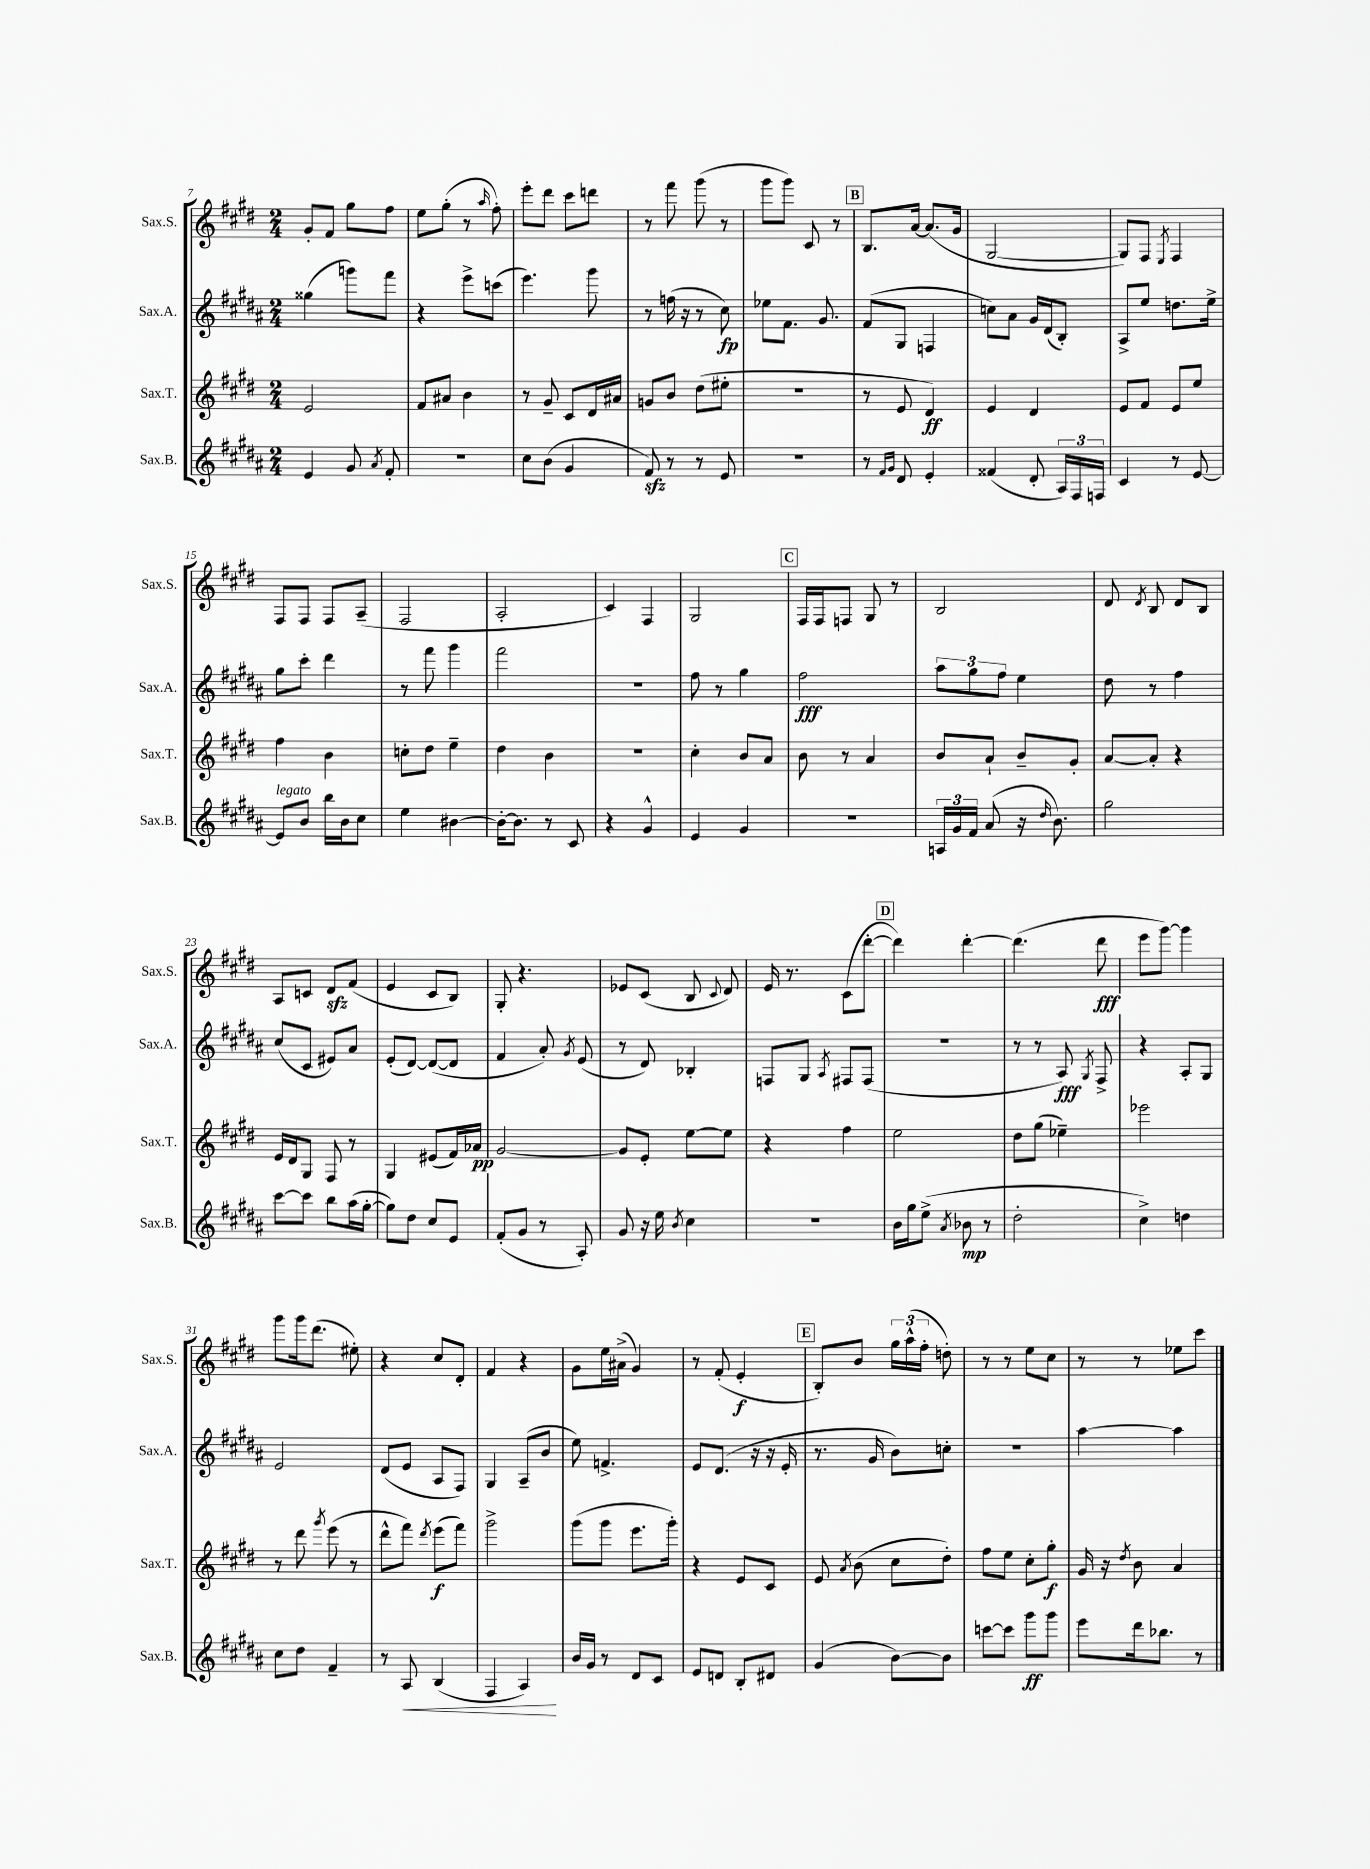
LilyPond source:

<<
\new StaffGroup <<
\new Staff = "s0" \with { instrumentName = "Sax.S." shortInstrumentName = "Sax.S." } {
    \clef treble \key e \major \numericTimeSignature \time 2/4
    \autoBeamOff gis'8[-. fis'8] gis''8[ fis''8] |
    e''8[ gis''8]-.( r8 \grace { a''16 } fis''8-.) |
    e'''8[-. dis'''8] cis'''8[ d'''8] |
    r8 fis'''8 gis'''8( r8 |
    gis'''8[ gis'''8]) cis'8 r8 |
    \mark \markup { \box "B" } b8.[ a'16]~ a'8.[( gis'16] |
    gis2~ |
    gis8[) fis8] \acciaccatura { e8 } fis4 |
    fis8[ fis8] fis8[ a8]--( |
    fis2 |
    a2-. |
    cis'4) fis4 |
    gis2 |
    \mark \markup { \box "C" } fis16[ fis16 f8] gis8 r8 |
    b2 |
    dis'8 \acciaccatura { dis'8 } b8 dis'8[ b8] |
    a8[ c'8] dis'8[\sfz fis'8]( |
    e'4 cis'8[ b8]) |
    gis8-. r4. |
    ees'8[ cis'8]( b8 \appoggiatura { cis'8 } dis'8) |
    e'16 r8. cis'8[( dis'''8]~-. |
    \mark \markup { \box "D" } dis'''4) dis'''4~-. |
    dis'''4.( dis'''8\fff |
    e'''8[ gis'''8]~) gis'''4 |
    gis'''8[ gis'''16 dis'''8.]( eis''8-.) |
    r4 cis''8[ dis'8]-. |
    fis'4 r4 |
    gis'8[ e''16 ais'16]->( gis'4) |
    r8 fis'8-.( e'4-.\f |
    \mark \markup { \box "E" } b8[-.) b'8] \tuplet 3/2 { gis''16[ a''16-^( fis''16]-. } d''8-.) |
    r8 r8 e''8[ cis''8] |
    r8 r8 ees''8[ cis'''8] \bar "|." |
}
\new Staff = "s1" \with { instrumentName = "Sax.A." shortInstrumentName = "Sax.A." } {
    \clef treble \key b \major \numericTimeSignature \time 2/4
    \autoBeamOff gisis''4( g'''8[) fis'''8] |
    r4 e'''8[-> c'''8]( |
    e'''4.) gis'''8 |
    r8 f''16( r16 r8 cis''8\fp) |
    ees''8[ fis'8.] gis'8. |
    \mark \markup { \box "B" } fis'8[( gis8] f4 |
    c''8[) ais'8] gis'16[ dis'16( b8]-.) |
    ais8[-> e''8] d''8.[ e''16]-> |
    gis''8[ cis'''8]-. dis'''4 |
    r8 fis'''8 gis'''4 |
    fis'''2 |
    r2 |
    fis''8 r8 gis''4 |
    \mark \markup { \box "C" } fis''2\fff |
    \tuplet 3/2 { ais''8[ gis''8 fis''8] } e''4 |
    dis''8 r8 fis''4 |
    cis''8[( cis'8] eis'8[) ais'8] |
    e'8[-.( dis'8]~) dis'8[~( dis'8] |
    fis'4 ais'8-.) \acciaccatura { gis'8 } e'8( |
    r8 dis'8) bes4-. |
    f8[ gis8] \acciaccatura { ais8 } fis8[ fis8]( |
    \mark \markup { \box "D" } r2 |
    r8 r8 ais8\fff) \acciaccatura { gis8 } fis8-> |
    r4 ais8[-. gis8] |
    e'2 |
    dis'8[( e'8] ais8[ fis8]) |
    gis4 ais8[--( b'8] |
    e''8) f'4.-> |
    e'8[ dis'8.]( r16 r16 e'16-. |
    \mark \markup { \box "E" } r8. gis'16 b'8[) c''8]-. |
    R2 |
    ais''4~ ais''4 \bar "|." |
}
\new Staff = "s2" \with { instrumentName = "Sax.T." shortInstrumentName = "Sax.T." } {
    \clef treble \key e \major \numericTimeSignature \time 2/4
    \autoBeamOff e'2 |
    fis'8[ ais'8] b'4 |
    r8 gis'8-- cis'8[ dis'16 ais'16] |
    g'8[ b'8] dis''8[( eis''8]-. |
    r2 |
    \mark \markup { \box "B" } r8 e'8 dis'4\ff) |
    e'4 dis'4 |
    e'8[ fis'8] e'8[ e''8] |
    fis''4 b'4 |
    c''8[-. dis''8] e''4-- |
    dis''4 b'4 |
    r2 |
    cis''4-. b'8[ a'8] |
    \mark \markup { \box "C" } b'8 r8 a'4 |
    b'8[ a'8]-! b'8[-- gis'8]-. |
    a'8[~ a'8]-. r4 |
    e'16[ dis'16 gis8] fis8 r8 |
    gis4 eis'8[( fis'16) aes'16]\pp |
    gis'2~ |
    gis'8[ e'8]-. e''8[~ e''8] |
    r4 fis''4 |
    \mark \markup { \box "D" } e''2 |
    dis''8[ gis''8]( ees''4--) |
    ees'''2 |
    r8 dis'''8 \acciaccatura { gis'''8 } e'''8( r8 |
    dis'''8[-^ fis'''8]) \acciaccatura { dis'''8 } e'''8[\f( fis'''8]) |
    gis'''2-> |
    gis'''8[( gis'''8] e'''8.[ gis'''16]-.) |
    r4 e'8[ cis'8] |
    \mark \markup { \box "E" } e'8 \acciaccatura { a'8 } b'8( cis''8[ dis''8]-.) |
    fis''8[ e''8] cis''8[-. gis''8]-.\f |
    gis'16 r16 \acciaccatura { dis''8 } b'8 a'4 \bar "|." |
}
\new Staff = "s3" \with { instrumentName = "Sax.B." shortInstrumentName = "Sax.B." } {
    \clef treble \key b \major \numericTimeSignature \time 2/4
    \autoBeamOff e'4 gis'8 \acciaccatura { ais'8 } fis'8-. |
    R2 |
    cis''8[ b'8]( gis'4 |
    fis'8\sfz) r8 r8 e'8 |
    R2 |
    \mark \markup { \box "B" } r8 \grace { fis'16[ gis'16] } dis'8 e'4-. |
    fisis'4( dis'8-. \tuplet 3/2 { ais16[) fis16 f16] } |
    cis'4 r8 e'8~ |
    e'8[^\markup { \italic "legato" } b'8] b''16[ b'16 cis''8] |
    e''4 bis'4~ |
    bis'16[~-. bis'8.] r8 cis'8 |
    r4 gis'4-^ |
    e'4 gis'4 |
    \mark \markup { \box "C" } R2 |
    \tuplet 3/2 { a16[ gis'16 fis'16] } ais'8( r16 \grace { dis''16 } b'8.) |
    gis''2 |
    cis'''8[~ cis'''8] b''8[ ais''16( gis''16]~-. |
    gis''8[) dis''8] cis''8[ e'8] |
    fis'8[-.( gis'8] r8 ais8-.) |
    gis'8 r16 e''16 \acciaccatura { b'8 } cis''4 |
    R2 |
    \mark \markup { \box "D" } b'16[ gis''16 e''8]->( \acciaccatura { ais'8 } bes'8\mp r8 |
    dis''2-. |
    cis''4->) d''4 |
    cis''8[ dis''8] fis'4-- |
    r8 ais8\< b4( |
    fis4 ais4\!) |
    b'16[ gis'16] r8 dis'8[ cis'8] |
    e'8[ d'8] b8[-. dis'8] |
    \mark \markup { \box "E" } gis'4( b'8[~) b'8] |
    c'''8[~ c'''8] gis'''8[\ff gis'''8] |
    e'''8[ dis'''16 bes''8.] r8 \bar "|." |
}
>>
>>
\layout { \context { \Score currentBarNumber = #7 } }
